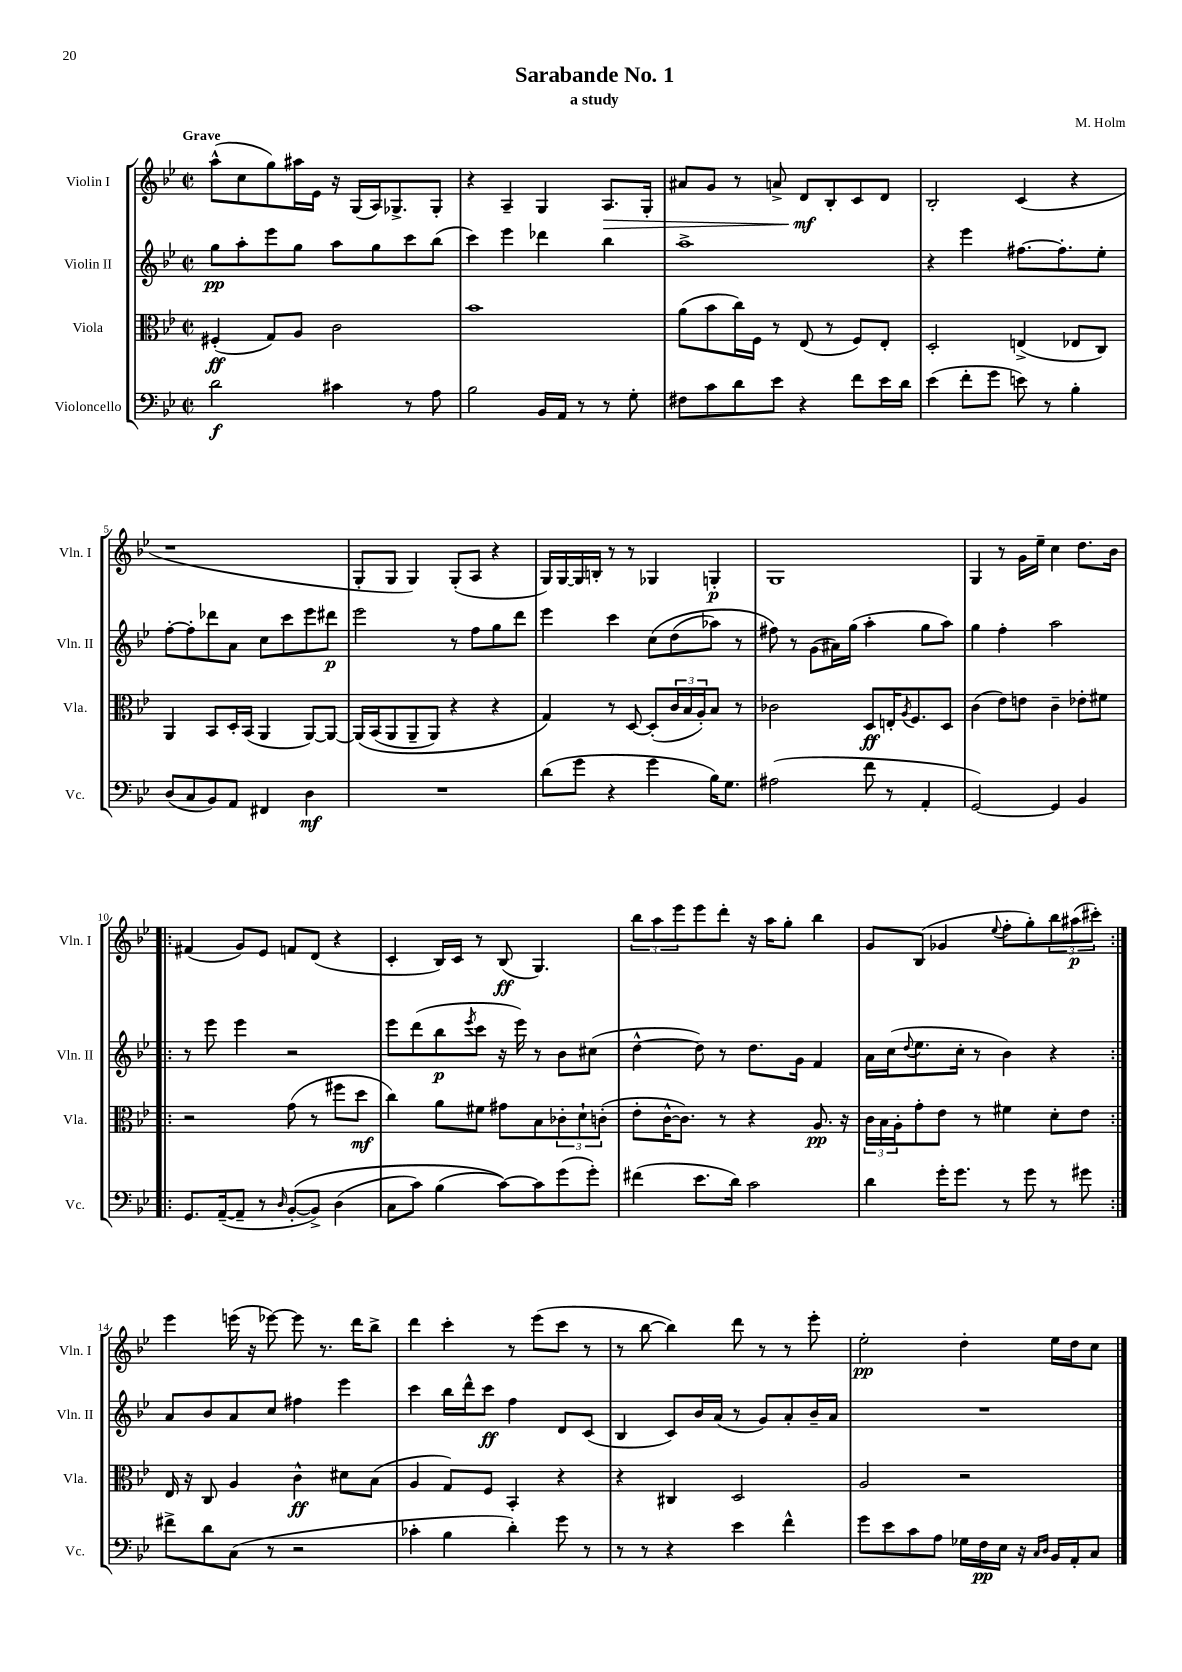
\header { title = "Sarabande No. 1" composer = "M. Holm" subtitle = "a study" }
<<
\new StaffGroup <<
\new Staff = "s0" \with { instrumentName = "Violin I" shortInstrumentName = "Vln. I" } {
    \clef treble \key bes \major \defaultTimeSignature \time 2/2 \tempo "Grave"
    a''8-^( c''8 g''8) ais''16 ees'16 r16 g16( a16) ges8.-> ges8-. |
    r4 a4-- g4 a8.\> g16-. |
    ais'8 g'8 r8 a'8-> d'8\mf\! bes8-. c'8 d'8 |
    bes2-. c'4( r4 |
    r1 |
    g8-. g8 g4) g8-.( a8 r4 |
    g16) g16~ g16 b16-. r8 r8 ges4 g4-.\p |
    g1 |
    g4 r8 g'16 ees''16-- c''4 d''8. bes'16 |
    \repeat volta 2 { fis'4( g'8) ees'8 f'8 d'8( r4 |
    c'4-. bes16) c'16 r8 bes8\ff( g4.) |
    \tuplet 3/2 { bes''8 a''8 ees'''8 } ees'''8 d'''8-. r16 a''16 g''8-. bes''4 |
    g'8 bes8( ges'4 \appoggiatura { ees''8 } f''8-. g''8-.) \tuplet 3/2 { bes''8 ais''8\p( cis'''8-.) } | }
    ees'''4 e'''16( r16 ees'''8~) ees'''8 r8. d'''16 bes''8-> |
    d'''4 c'''4-. r8 ees'''8( c'''8 r8 |
    r8 bes''8~ bes''4) d'''8 r8 r8 ees'''8-. |
    ees''2-.\pp d''4-. ees''16 d''16 c''8 \bar "|." |
}
\new Staff = "s1" \with { instrumentName = "Violin II" shortInstrumentName = "Vln. II" } {
    \clef treble \key bes \major \defaultTimeSignature \time 2/2
    g''8\pp a''8-. ees'''8 g''8 a''8 g''8 c'''8 bes''8( |
    c'''4) ees'''4 des'''4 bes''4 |
    a''1-> |
    r4 ees'''4 fis''8.~ fis''8.-. ees''8-. |
    f''8~-. f''8-. des'''8 a'8 c''8 c'''8 ees'''8 dis'''8\p |
    ees'''2 r8 f''8 g''8 d'''8 |
    ees'''4 c'''4 c''8\( d''8( aes''8) r8 |
    fis''8\) r8 g'8( ais'16) g''16( a''4-. g''8 a''8) |
    g''4 f''4-. a''2 |
    \repeat volta 2 { r8 ees'''8 ees'''4 r2 |
    ees'''8 d'''8( bes''8\p \acciaccatura { ees'''8 } c'''8 r16 ees'''16) r8 bes'8 cis''8( |
    d''4~-^ d''8) r8 d''8. g'16 f'4 |
    a'16 c''16( \appoggiatura { d''8 } ees''8. c''16-. r8 bes'4) r4 | }
    a'8 bes'8 a'8 c''8 fis''4 ees'''4 |
    c'''4 bes''16 d'''16-^ c'''8\ff f''4 d'8 c'8( |
    bes4 c'8) bes'16 a'16( r8 g'8) a'8-. bes'16-- a'16 |
    R1 \bar "|." |
}
\new Staff = "s2" \with { instrumentName = "Viola" shortInstrumentName = "Vla." } {
    \clef alto \key bes \major \defaultTimeSignature \time 2/2
    fis4-.\ff( g8) a8 c'2 |
    bes'1 |
    a'8( bes'8 c''16) f16 r8 ees8( r8 f8) ees8-. |
    d2-. e4->( ees8 c8) |
    a,4 bes,8 d16-. bes,16( a,4 a,8~) a,8~ |
    a,16\( bes,16( a,8 a,8-- a,8) r4 r4 |
    g4\) r8 d8~ d8-.( \tuplet 3/2 { c'16 bes16 a16-.) } bes8 r8 |
    ces'2 d8\ff e16-. \acciaccatura { a8 } f8. d8 |
    c'4( ees'8) e'8 c'4-- ees'8-. fis'8 |
    \repeat volta 2 { r2 g'8( r8 fis''8 d''8\mf |
    c''4) a'8 fis'8 gis'8 bes8 \tuplet 3/2 { ces'8-. d'8-! c'8-.( } |
    ees'8-. c'16~-^ c'8.) r8 r4 a8.\pp r16 |
    \tuplet 3/2 { c'16 bes16 a16-. } g'8-. ees'8 r8 fis'4 d'8-. ees'8 | }
    ees16 r16 c8 a4 c'4-^\ff dis'8 bes8( |
    a4 g8) f8 bes,4-. r4 |
    r4 cis4 d2 |
    a2 r2 \bar "|." |
}
\new Staff = "s3" \with { instrumentName = "Violoncello" shortInstrumentName = "Vc." } {
    \clef bass \key bes \major \defaultTimeSignature \time 2/2
    d'2\f cis'4 r8 a8 |
    bes2 bes,16 a,16 r8 r8 g8-. |
    fis8 c'8 d'8 ees'8 r4 f'8 ees'16 d'16 |
    ees'4( f'8-. g'8 e'8) r8 bes4-. |
    d8( c8 bes,8) a,8 fis,4 d4\mf |
    R1 |
    d'8( g'8 r4 g'4 bes16) g8. |
    ais2( f'8 r8 a,4-. |
    g,2~) g,4 bes,4 |
    \repeat volta 2 { g,8. a,16~--( a,8-- r8 \grace { d16 } bes,8~-.\( bes,8->) d4( |
    c8 c'8) bes4( c'8~)\) c'8 g'8( g'8-.) |
    fis'4( ees'8. d'16) c'2 |
    d'4 g'16-. g'8. r8 g'8 r8 gis'8 | }
    fis'8-> d'8 c8( r8 r2 |
    ces'4-. bes4 d'4-.) g'8 r8 |
    r8 r8 r4 ees'4 f'4-^ |
    g'8 ees'8 c'8 a8 ges16 f16\pp ees16 r16 \grace { c16 d16 } bes,16 a,16-. c8 \bar "|." |
}
>>
>>
